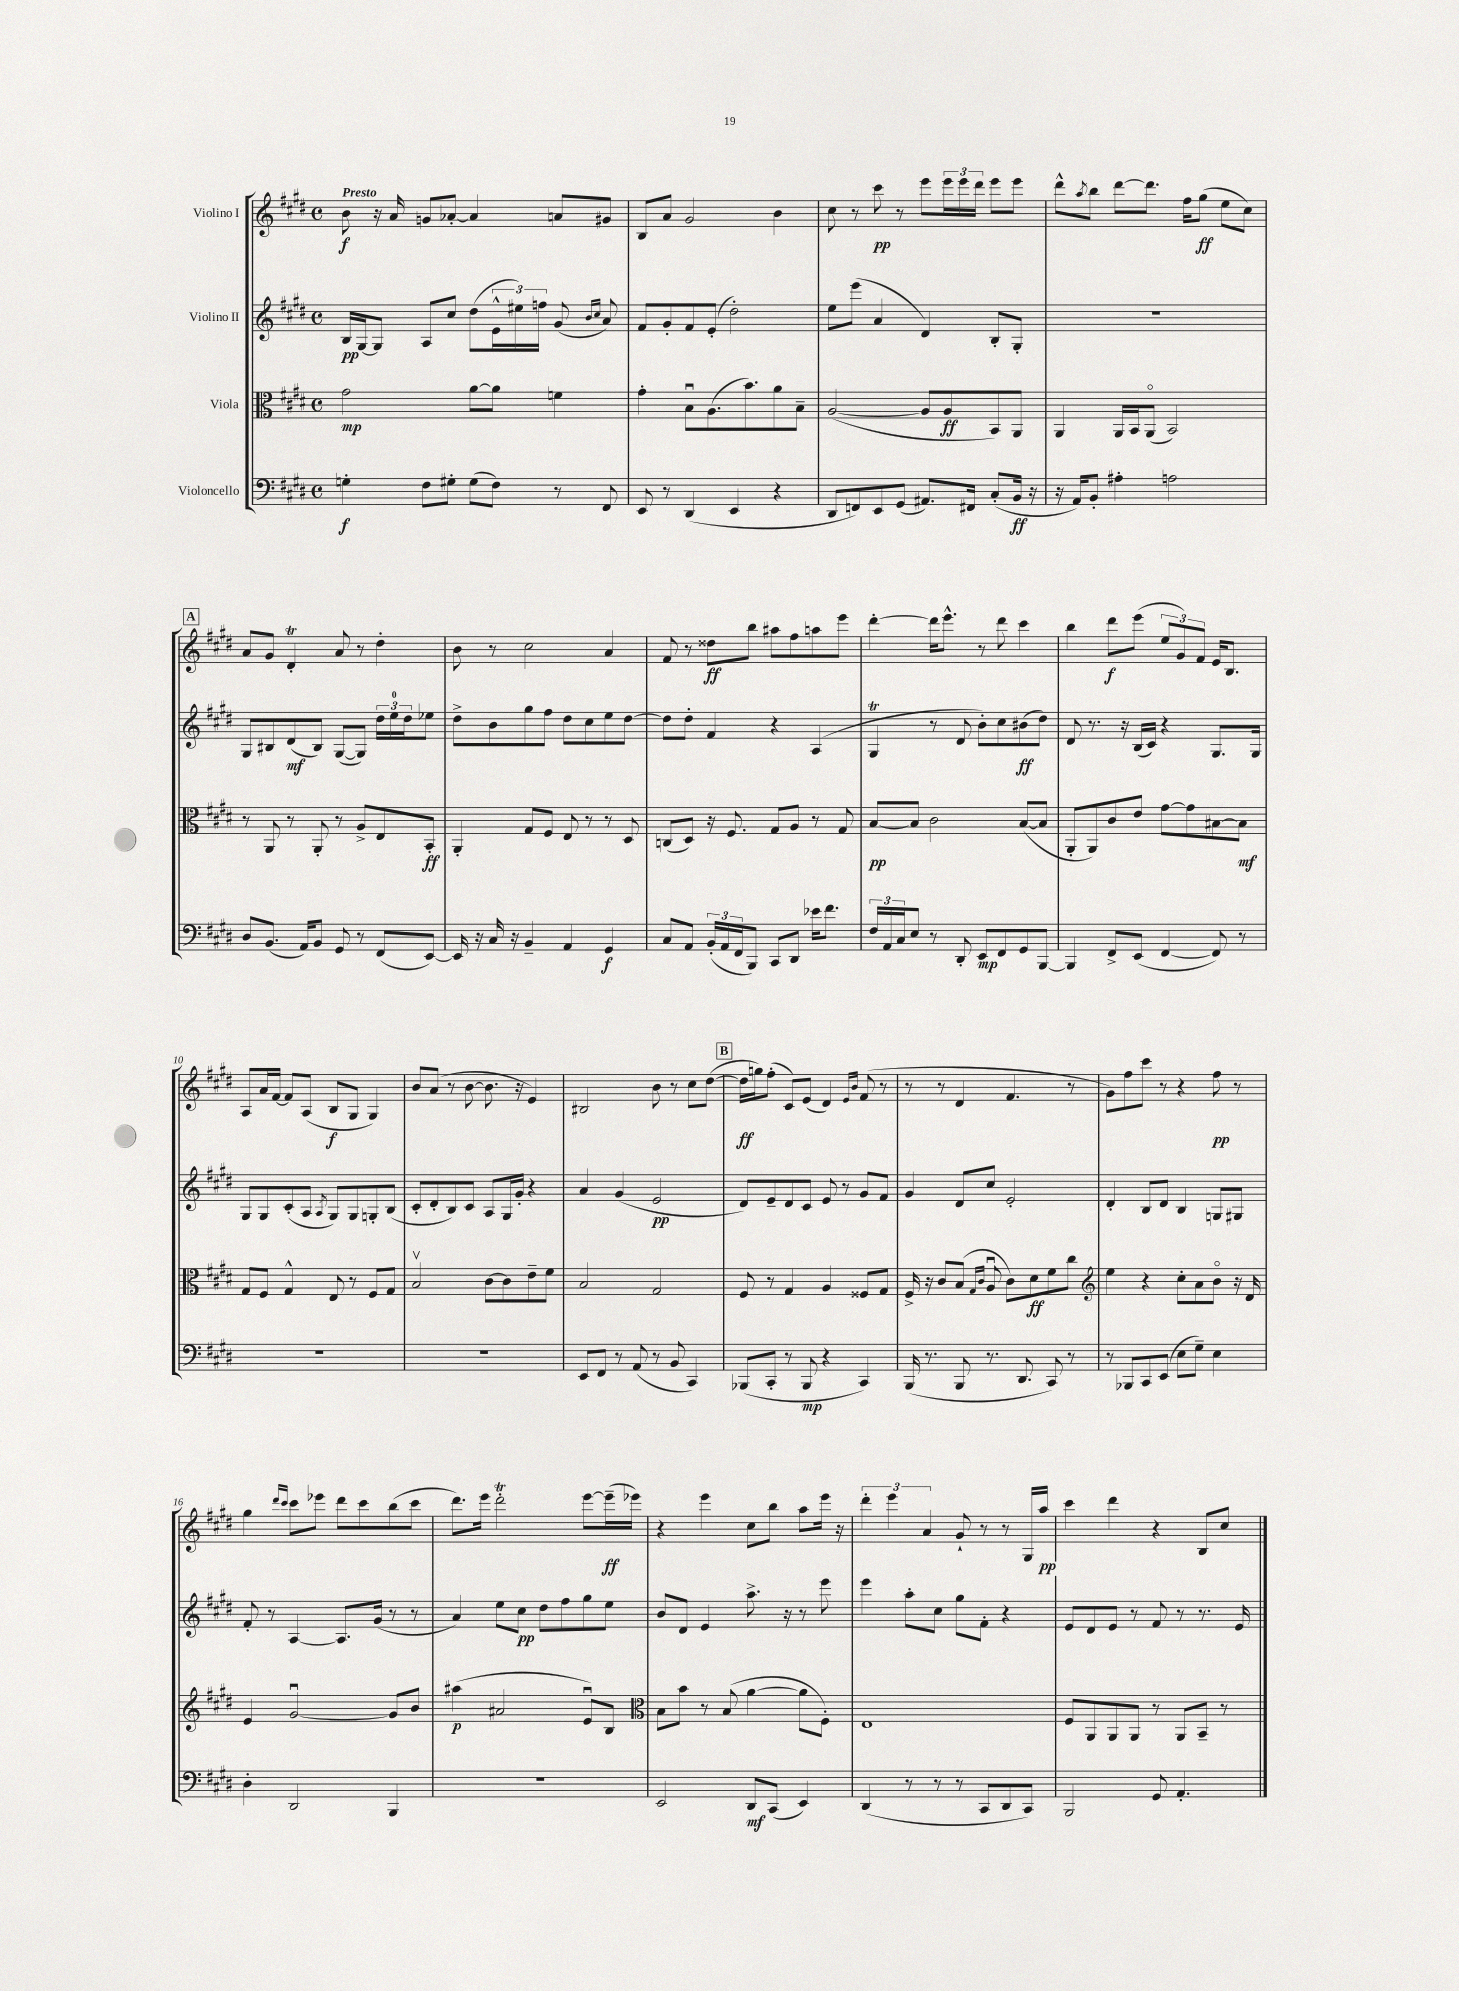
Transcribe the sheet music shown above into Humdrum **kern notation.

**kern	**kern	**kern	**kern
*staff4	*staff3	*staff2	*staff1
*clefF4	*clefC3	*clefG2	*clefG2
*k[f#c#g#d#]	*k[f#c#g#d#]	*k[f#c#g#d#]	*k[f#c#g#d#]
*M4/4	*M4/4	*M4/4	*M4/4
*met(c)	*met(c)	*met(c)	*met(c)
4G'	2g#	16B	8b
.	.	[16G#	.
.	.	8G#]	16r
.	.	.	16a
8F#	.	8A	8g
8G#'	.	8cc#	[8a-'
(8G#	[8a	(8dd#	4a-]
8F#)	8a]	24e^^	.
.	.	24ee#)	.
.	.	24ff	.
8r	4f	(8g#	8a
.	.	16qqb	.
.	.	16qqcc#	.
8FF#	.	8a)	8g#
=	=	=	=
8EE	4g#'	8f#	8B
8r	.	8g#'	8a
(4DD#	8Bu	8f#	2g#
.	(8.A	(8e'	.
4EE	.	2dd#')	.
.	8.b)	.	.
4r	8a	.	4b
.	8B~	.	.
=	=	=	=
8DD#	([2A	8ee	8cc#
8FF)	.	(8eee	8r
8EE	.	4a	8ccc#
(8GG#	.	.	8r
8.AA#)	8A]	4d#)	8eee
.	8A	.	24eee
.	.	.	24eee
16FF#	.	.	.
.	.	.	24ddd#
(8C#'	8BB)	8B'	8eee
16BB	8AA	8G#'	8eee
16r	.	.	.
=	=	=	=
16r	4AA	1r	8ddd#^^
16AA)	.	.	.
.	.	.	8qaa
8BB'	.	.	8bb
4A#'	16AA	.	[8ddd#
.	16BB	.	.
.	(8AAo	.	8.ddd#]
2A	2BB)	.	.
.	.	.	16ff#
.	.	.	(8gg#
.	.	.	8ee
.	.	.	8cc#)
=	=	=	=
8D#	8r	8G#	8a
(8.BB	8AA	8B#	8g#
.	8r	(8d#	4d#'
16AA)	.	.	.
8BB	8AA'	8B#)	.
8GG#	8r	([8G#	8a
8r	8A^	8G#])	8r
(8FF#	8E	24dd#	4dd#'
.	.	24ee	.
.	.	24dd#	.
[8EE)	8BB'	8ee-	.
=	=	=	=
16EE]	4AA'	8dd#^	8b
16r	.	.	.
16C#	.	8b	8r
16r	.	.	.
4BB~	8G#	8gg#	2cc#
.	8F#	8ff#	.
4AA	8E	8dd#	.
.	8r	8cc#	.
4GG#	8r	8ee	4a
.	8D#	[8dd#	.
=	=	=	=
8C#	(8C	8dd#]	8f#
8AA	8D#)	8dd#'	8r
(24BB'	16r	4f#	8dd##
24AA	.	.	.
.	8.F#	.	.
24FF#	.	.	.
8BBB)	.	.	8bb
8CC#	8G#	4r	8aa#
8DD#	8A	.	8ff#
16e-	8r	(4A	8aa
8.f#	.	.	.
.	8G#	.	8eee
=	=	=	=
24F#	[8B	4G#	[4ddd#'
24AA	.	.	.
24C#	.	.	.
8E	8B]	.	.
8r	2c#	8r	16ddd#]
.	.	.	8.eee^^
8DD#'	.	8d#	.
8EE	.	8b')	8r
8FF#	.	8cc#	8ddd#
8GG#	([8B	(8b#	4ccc#
[8BBB	8B]	8dd#)	.
=	=	=	=
4BBB]	8AA'	8d#	4bb
.	8AA)	8.r	.
8FF#^	8c#	.	8ddd#
.	.	16r	.
(8EE	8e	(16B	(8eee
.	.	16c#)	.
[4FF#	[8g#	4r	12ee
.	.	.	12g#)
.	8g#]	.	.
.	.	.	12f#
8FF#])	[8B#	8.G#	16e
.	.	.	8.B
8r	8B#]	.	.
.	.	16G#	.
=	=	=	=
1r	8G#	8G#	8A
.	8F#	8G#	16a
.	.	.	[16f#
.	4G#^^	(8c#'	8f#]
.	.	8A	(8A
.	.	8qA	.
.	8E	8G#)	8B
.	8r	8G#	8G#
.	8F#	8G'	4G#)
.	8G#	(8B	.
=	=	=	=
1r	2Bv	8c#'	8b
.	.	8d#'	(8a
.	.	8B)	8r
.	.	8c#	[8b
.	[8c#	8A	8.b]
.	8c#]	16G#	.
.	.	16g#'	16r
.	8e~	4r	4e)
.	8f#	.	.
=	=	=	=
8EE	2B	4a	2B#
8FF#	.	.	.
8r	.	(4g#	.
(8AA	.	.	.
8r	2G#	2e	8b
8BB	.	.	8r
4CC#)	.	.	8cc#
.	.	.	([8dd#
=	=	=	=
(8BBB-	8F#	8d#)	16dd#]
.	.	.	16gg)
8CC#'	8r	8e~	(8ff#'
8r	4G#	8d#	8c#)
8BBB-	.	8c#	(8e
4r	4A	8e	4d#)
.	.	8r	.
.	.	.	16qqe
.	.	.	16qqb
4CC#)	8F##	8g#	(8f#
.	8G#	8f#	8r
=	=	=	=
(16BBB	16F#^	4g#	8r
8.r	16r	.	.
.	8c#	.	8r
8BBB	(8B	8d#	4d#
.	16qqG#	.	.
.	16qqc#	.	.
8.r	8Au	8cc#	.
.	8c#)	2e'	4.f#
8.DD#	.	.	.
.	8d#	.	.
8CC#)	8f#	.	.
8r	8cc#	.	8r
=	=	=	=
*	*clefG2	*	*
8r	4ee	4d#'	8g#)
8BBB-	.	.	8ff#
8CC#	4r	8B	8ccc#
(8EE	.	8d#	8r
8E	8cc#'	4B	4r
8G#~)	8a	.	.
4E	8bo	8G	8ff#
.	16r	8G#	8r
.	16d#	.	.
=	=	=	=
4D#'	4e	8f#'	4gg#
.	.	8r	.
.	.	.	16qqddd#
.	.	.	16qqccc#
2DD#	[2g#u	[4A	8ccc#
.	.	.	8eee-
.	.	8.A]	8ddd#
.	.	.	8ccc#
.	.	(16g#	.
4BBB	8g#]	8r	(8bb
.	8b	8r	8ccc#
=	=	=	=
1r	(4aa#	4a)	8.ddd#)
.	.	.	16eee
.	2a#	8ee	2ddd#'
.	.	8cc#	.
.	.	8dd#	.
.	.	8ff#	.
.	8eu)	8gg#	[8eee
.	8B	8ee	(16eee~]
.	.	.	16eee-)
=	=	=	=
*	*clefC3	*	*
2EE	8B	8b	4r
.	8b	8d#	.
.	8r	4e	4eee
.	(8B	.	.
8DD#	[4a	8.aa^	8cc#
(8CC#	.	.	8bb
.	.	16r	.
4EE)	8a]	8r	8aa
.	8F#')	8eee	16eee
.	.	.	16r
=	=	=	=
(4DD#	1E	4eee	6ddd#'
.	.	.	6eee
8r	.	8aa'	.
.	.	.	6a
8r	.	8cc#	.
8r	.	8gg#	8g#`
8CC#	.	8f#'	8r
8DD#	.	4r	8r
8CC#)	.	.	16G#
.	.	.	16aa
=	=	=	=
2BBB	8F#	8e	4ccc#
.	8AA	8d#	.
.	8AA	8e	4ddd#
.	8AA	8r	.
8GG#	8r	8f#	4r
4.AA'	8AA	8r	.
.	8BB~	8.r	8B
.	8r	.	8cc#
.	.	16e	.
==	==	==	==
*-	*-	*-	*-
